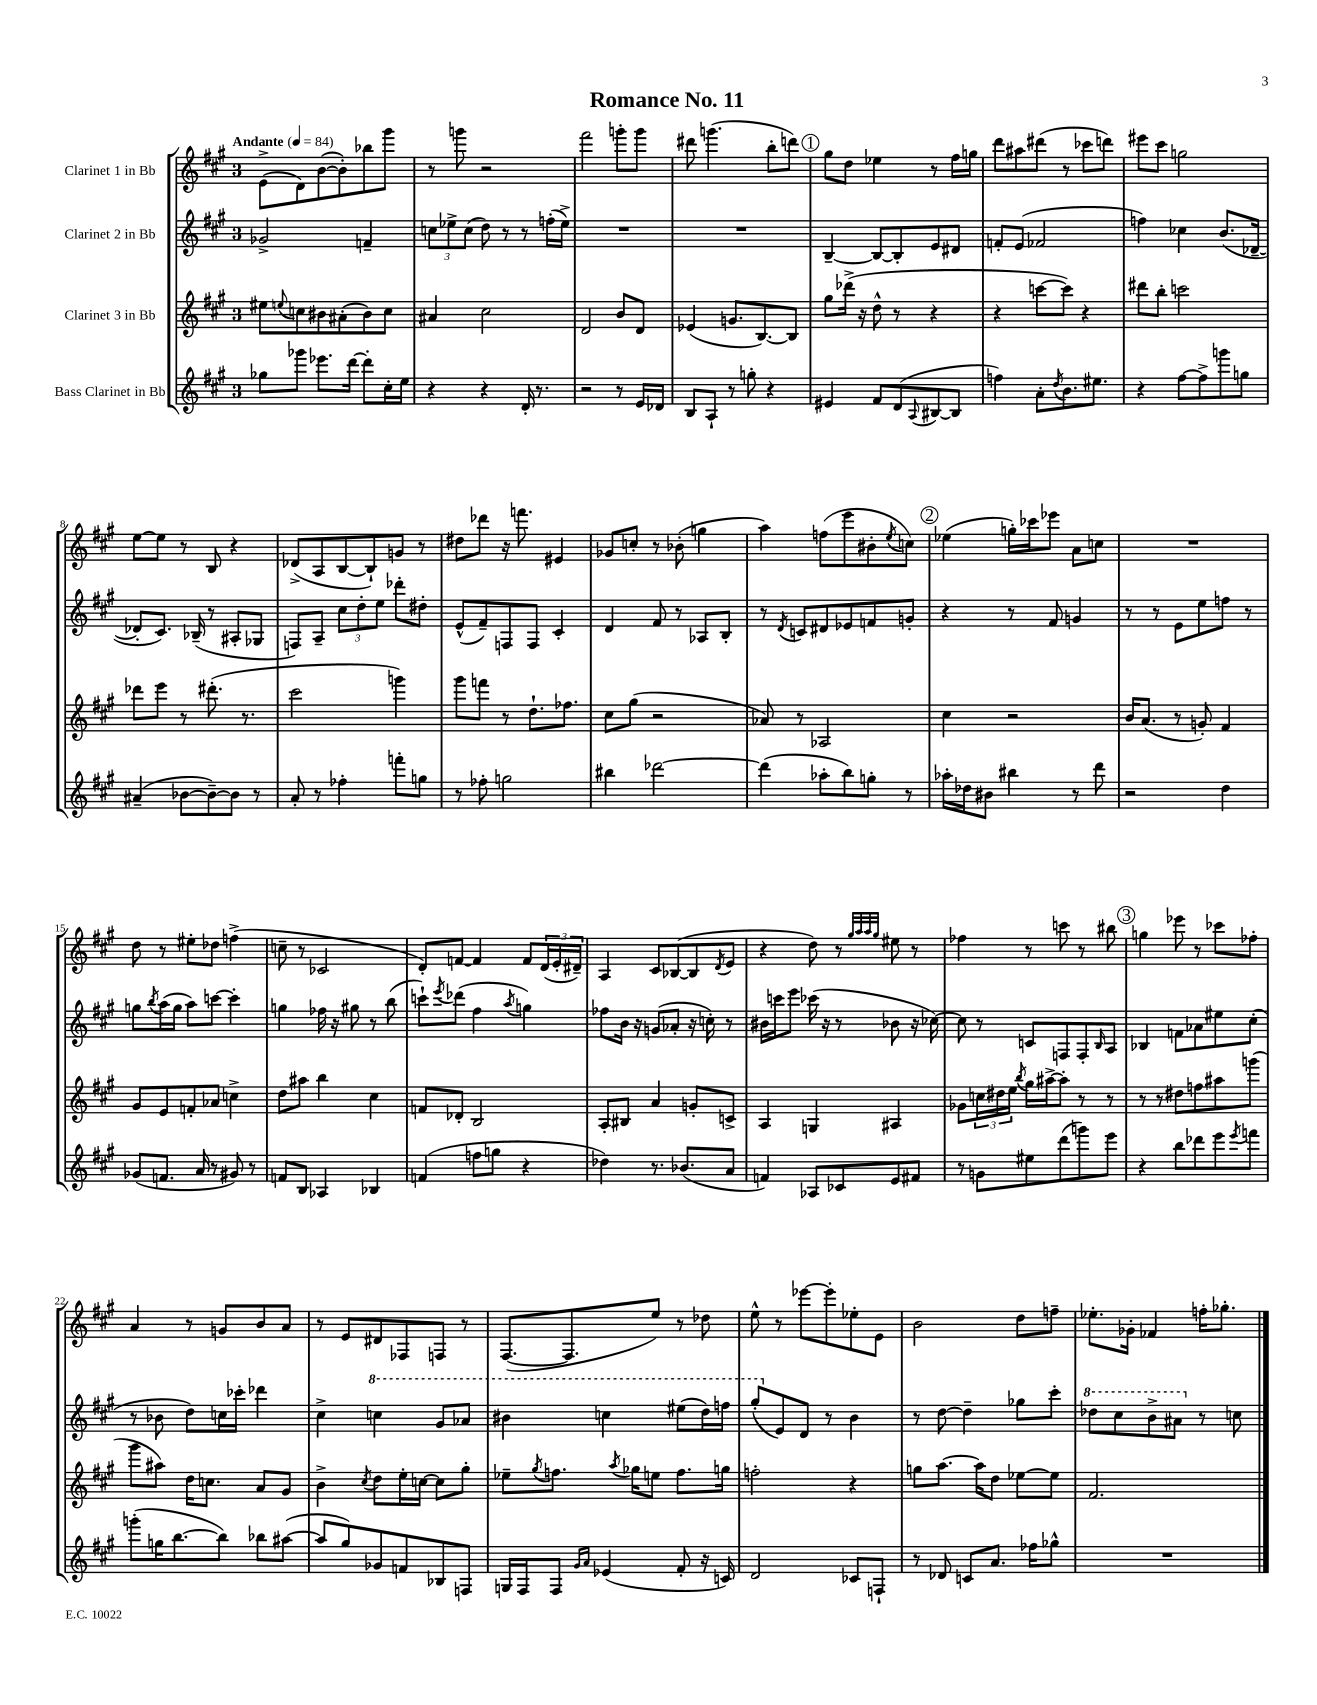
\header { title = "Romance No. 11" }
<<
\new StaffGroup <<
\new Staff = "s0" \with { instrumentName = "Clarinet 1 in Bb" } {
    \clef treble \key a \major \once \override Staff.TimeSignature.style = #'single-digit \time 3/4 \tempo "Andante" 4 = 84
    e'8->( d'8) b'8~( b'8-.) bes''8 gis'''8 |
    r8 g'''8 r2 |
    fis'''2 g'''8-. g'''8 |
    dis'''8 g'''4.( b''8-. d'''8) |
    \mark \markup { \circle "1" } gis''8 d''8 ees''4 r8 fis''16 g''16 |
    d'''8 ais''8 dis'''8( r8 ces'''8 d'''8) |
    eis'''8 cis'''8 g''2 |
    e''8~ e''8 r8 b8 r4 |
    des'8->( a8 b8~ b8-!) g'8 r8 |
    dis''8 des'''8 r16 f'''8. eis'4 |
    ges'8 c''8-. r8 bes'8-.( g''4 |
    a''4) f''8( e'''8 bis'8-. \acciaccatura { e''8 } c''8) |
    \mark \markup { \circle "2" } ees''4( g''16-.) ces'''16 ees'''8 a'8 c''8 |
    R2. |
    d''8 r8 eis''8-. des''8 f''4->( |
    c''8-- r8 ces'2 |
    d'8-.) f'8~ f'4 f'8 \tuplet 3/2 { d'16( e'16-. dis'16--) } |
    a4 cis'8 bes8~( bes8 \acciaccatura { d'8 } e'8 |
    r4 d''8) r8 \grace { gis''32 a''32 a''32 gis''32 } eis''8 r8 |
    fes''4 r8 c'''8 r8 bis''8 |
    \mark \markup { \circle "3" } g''4 ees'''8 r8 ces'''8 fes''8-. |
    a'4 r8 g'8 b'8 a'8 |
    r8 e'8 dis'8 fes8 f8 r8 |
    fis8.~( fis8. e''8) r8 des''8 |
    e''8-^ r8 ees'''8~ ees'''8-. ees''8-. e'8 |
    b'2 d''8 f''8-- |
    ees''8.-. ges'16-. fes'4 f''16-. ges''8.-. \bar "|." |
}
\new Staff = "s1" \with { instrumentName = "Clarinet 2 in Bb" } {
    \clef treble \key a \major \once \override Staff.TimeSignature.style = #'single-digit \time 3/4
    ges'2-> f'4-- |
    \tuplet 3/2 { c''8 ees''8-> c''8( } d''8) r8 r8 f''16-.( ees''16->) |
    R2. |
    R2. |
    \mark \markup { \circle "1" } b4~-- b8~ b8-. e'8 dis'8 |
    f'8-. e'8( fes'2 |
    f''4) ces''4 b'8.( des'16~-- |
    des'8-. cis'8.) bes16--( r8 ais8-. ges8 |
    f8) a8-- \tuplet 3/2 { cis''8 d''8-. e''8 } des'''8-. dis''8-. |
    e'8-^( fis'8--) f8 f8 cis'4-. |
    d'4 fis'8 r8 aes8 b8-. |
    r8 \acciaccatura { d'8 } c'8 dis'8 ees'8 f'8 g'8-. |
    \mark \markup { \circle "2" } r4 r8 fis'8 g'4 |
    r8 r8 e'8 e''8 f''8 r8 |
    g''8 \acciaccatura { b''8 } a''16( g''16 a''8) c'''8~ c'''4-. |
    g''4 fes''16 r16 gis''8 r8 b''8( |
    c'''8-!) \acciaccatura { e'''8 } des'''8( fis''4 \acciaccatura { a''8 } g''4) |
    fes''8 b'16 r16 g'8( aes'8-. r16 c''16-.) r8 |
    bis'16 c'''16 e'''8 ces'''16( r16 r8 bes'8 r16 ces''16~) |
    ces''8 r8 c'8 f8 f8-. \grace { b16 } a8 |
    \mark \markup { \circle "3" } bes4 f'8 aes'8 eis''8 cis''8-.( |
    r8 bes'8 d''8) c''16 ces'''16-. des'''4 |
    cis''4-> \ottava #1 c'''4 gis''8 aes''8 |
    bis''4 c'''4 eis'''8( d'''16) f'''16 |
    gis'''8-.( \ottava #0 e'8) d'8 r8 b'4 |
    r8 d''8~ d''4-- ges''8 cis'''8-. |
    \ottava #1 des'''8 cis'''8 b''8-> ais''8 \ottava #0 r8 c''8 \bar "|." |
}
\new Staff = "s2" \with { instrumentName = "Clarinet 3 in Bb" } {
    \clef treble \key a \major \once \override Staff.TimeSignature.style = #'single-digit \time 3/4
    eis''8 \appoggiatura { e''8 } c''8 bis'8 ais'8-.( bis'8) c''8 |
    ais'4 cis''2 |
    d'2 b'8 d'8 |
    ees'4( g'8. b8.~) b8 |
    \mark \markup { \circle "1" } gis''8 des'''16->( r16 d''8-^ r8 r4 |
    r4 c'''8~ c'''8) r4 |
    dis'''8 b''8-. c'''2 |
    des'''8 e'''8 r8 dis'''8.-.( r8. |
    cis'''2 g'''4) |
    gis'''8 f'''8 r8 d''8.-! fes''8. |
    cis''8 gis''8( r2 |
    aes'8) r8 aes2 |
    \mark \markup { \circle "2" } cis''4 r2 |
    b'16 a'8.( r8 g'8-.) fis'4 |
    gis'8 e'8 f'8-. aes'8 c''4-> |
    d''8 ais''8 b''4 cis''4 |
    f'8 des'8-. b2 |
    a8-. bis8 a'4 g'8-. c'8-> |
    a4 g4 ais4 |
    ges'8 \tuplet 3/2 { c''16 dis''16 e''16 } \acciaccatura { b''8 } gis''16 ais''16~-> ais''8-. r8 r8 |
    \mark \markup { \circle "3" } r8 r8 dis''8 f''8 ais''8 g'''8( |
    gis'''8 ais''8) d''16 c''8. a'8 gis'8 |
    b'4-> \acciaccatura { cis''8 } d''8 e''16-. c''16~ c''8 gis''8-. |
    ees''8-- \acciaccatura { gis''8 } f''8. \acciaccatura { a''8 } ges''16 e''8 f''8. g''16 |
    f''2-. r4 |
    g''8 a''8.~ a''16 d''8 ees''8~ ees''8 |
    fis'2. \bar "|." |
}
\new Staff = "s3" \with { instrumentName = "Bass Clarinet in Bb" } {
    \clef treble \key a \major \once \override Staff.TimeSignature.style = #'single-digit \time 3/4
    ges''8 ges'''8 ees'''8. d'''16~ d'''8-. cis''16-. e''16 |
    r4 r4 d'16-. r8. |
    r2 r8 e'16 des'16 |
    b8 a8-! r8 g''8-. r4 |
    \mark \markup { \circle "1" } eis'4 fis'8 d'8( \appoggiatura { a8 } bis8~ bis8 |
    f''4) a'8-. \acciaccatura { d''8 } b'8. eis''8. |
    r4 fis''8~ fis''8-> g'''8 g''8 |
    ais'4--( bes'8~ bes'8~--) bes'8 r8 |
    a'8-. r8 fes''4-. f'''8-. g''8 |
    r8 fes''8-. g''2 |
    bis''4 des'''2~ |
    des'''4( aes''8-. b''8) g''8-. r8 |
    \mark \markup { \circle "2" } aes''16-. des''16 bis'8 bis''4 r8 d'''8 |
    r2 d''4 |
    ges'8( f'8. a'16 r8 gis'8) r8 |
    f'8 b8 aes4 bes4 |
    f'4( f''8 g''8 r4 |
    des''4) r8. bes'8.( a'8 |
    f'4) aes8 ces'8 e'8 fis'8 |
    r8 g'8 eis''8 d'''8( g'''8) e'''8 |
    \mark \markup { \circle "3" } r4 b''8 des'''8 e'''8 \acciaccatura { e'''8 } f'''8 |
    g'''8-.( g''16 b''8.~ b''8) bes''8 ais''8~( |
    ais''8 gis''8) ges'8 f'8 bes8 f8 |
    g16 fis16 fis8 \grace { gis'16 a'16 } ees'4( fis'8-. r16 c'16) |
    d'2 ces'8 f8-! |
    r8 des'8 c'8 a'8. fes''16 ges''8-^ |
    R2. \bar "|." |
}
>>
>>
